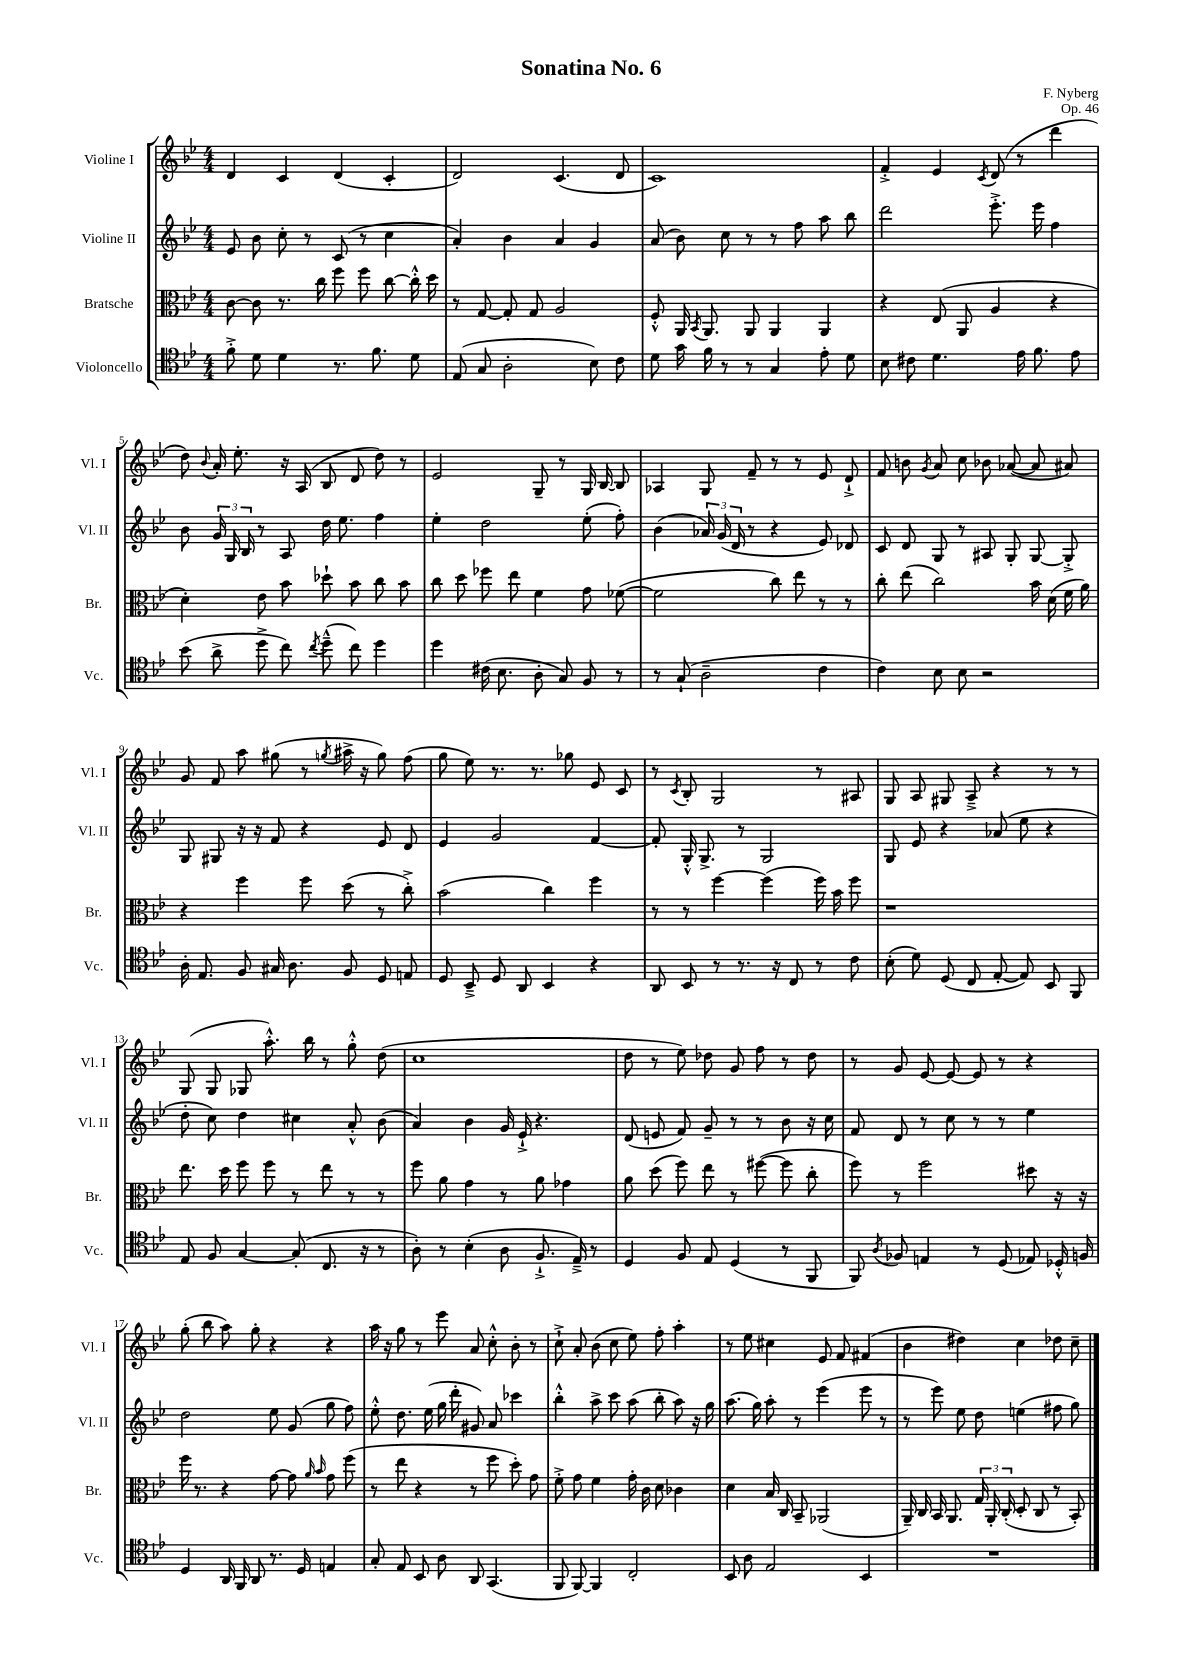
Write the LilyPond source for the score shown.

\header { title = "Sonatina No. 6" composer = "F. Nyberg" opus = "Op. 46" }
<<
\new StaffGroup <<
\new Staff = "s0" \with { instrumentName = "Violine I" shortInstrumentName = "Vl. I" } {
    \clef treble \key bes \major \numericTimeSignature \time 4/4
    \autoBeamOff d'4 c'4 d'4( c'4-. |
    d'2) c'4.( d'8 |
    c'1) |
    f'4-.-> ees'4 \acciaccatura { c'8 } d'8( r8 d'''4 |
    d''8) \appoggiatura { bes'8 } a'16-. ees''8.-. r16 a16( bes8 d'8 d''8) r8 |
    ees'2 g8-- r8 g16 bes16~ bes8 |
    aes4 g8 f'8-- r8 r8 ees'8 d'8-!-> |
    f'8 b'8 \acciaccatura { g'8 } a'8 c''8 bes'8 aes'8~( aes'8 ais'8) |
    g'8 f'8 a''8 gis''8( r8 \acciaccatura { g''8 } ais''16-> r16 g''8) f''8( |
    g''8 ees''8) r8. r8. ges''8 ees'8 c'8 |
    r8 \acciaccatura { c'8 } bes8-. g2 r8 ais8 |
    g8 a8 gis8 a8---> r4 r8 r8 |
    g8( g8 ges8 a''8.-.-^) bes''16 r8 g''8-.-^ d''8( |
    c''1 |
    d''8 r8 ees''8) des''8 g'8 f''8 r8 des''8 |
    r8 g'8 ees'8~ ees'8~ ees'8 r8 r4 |
    g''8-.( bes''8 a''8) g''8-. r4 r4 |
    a''16 r16 g''8 r8 ees'''8 a'8 c''8-.-^ bes'8-. r8 |
    c''8-!-> a'8-. bes'8( c''8 ees''8) f''8-. a''4-. |
    r8 ees''8 cis''4 ees'8 f'8 fis'4( |
    bes'4 dis''4) c''4 des''8 c''8-- \bar "|." |
}
\new Staff = "s1" \with { instrumentName = "Violine II" shortInstrumentName = "Vl. II" } {
    \clef treble \key bes \major \numericTimeSignature \time 4/4
    \autoBeamOff ees'8 bes'8 c''8-. r8 c'8( r8 c''4 |
    a'4-.) bes'4 a'4 g'4 |
    a'8( bes'8) c''8 r8 r8 f''8 a''8 bes''8 |
    d'''2 ees'''8.-.-> ees'''16 f''4 |
    bes'8 \tuplet 3/2 { g'16 g16 bes16 } r8 a8 d''16 ees''8. f''4 |
    ees''4-. d''2 ees''8-.( f''8-.) |
    bes'4( \tuplet 3/2 { aes'16) g'16( d'16 } r8 r4 ees'8) des'8 |
    c'8 d'8 g8 r8 ais8 g8-. g8~ g8-.-> |
    g8 gis8 r16 r16 f'8 r4 ees'8 d'8 |
    ees'4 g'2 f'4~ |
    f'8-. g16-.-^ g8.-> r8 g2 |
    g8 ees'8 r4 aes'8( ees''8 r4 |
    d''8-. c''8) d''4 cis''4 a'8-.-^ bes'8( |
    a'4) bes'4 g'16 ees'16-!-> r4. |
    d'8( e'8 f'8) g'8-- r8 r8 bes'8 r16 c''16 |
    f'8 d'8 r8 c''8 r8 r8 ees''4 |
    d''2 ees''8 g'8( g''8 f''8) |
    ees''8-.-^ d''8. ees''16( g''16 d'''16-. gis'8) a'8 ces'''4 |
    bes''4-.-^ a''8-> c'''8 a''8( bes''8-. a''8) r16 g''16 |
    a''8.( g''16) a''8-. r8 ees'''4( ees'''8 r8 |
    r8 ees'''8) ees''8 d''8 e''4( fis''8 g''8) \bar "|." |
}
\new Staff = "s2" \with { instrumentName = "Bratsche" shortInstrumentName = "Br." } {
    \clef alto \key bes \major \numericTimeSignature \time 4/4
    \autoBeamOff c'8~ c'8 r8. c''16 f''8 f''8 c''8~ c''16-.-^ d''16 |
    r8 g8~ g8-. g8 a2 |
    f8-.-^ a,16 \acciaccatura { bes,8 } a,8. a,8 a,4 a,4 |
    r4 ees8( a,8 a4 r4 |
    d'4-.) ees'8 bes'8 des''8-! bes'8 c''8 bes'8 |
    c''8 d''8 fes''8 ees''8 f'4 g'8 fes'8~( |
    fes'2 c''8) ees''8 r8 r8 |
    c''8-. ees''8( c''2) bes'16 d'16( f'16 a'16) |
    r4 f''4 f''8 d''8( r8 c''8-.->) |
    bes'2( c''4) f''4 |
    r8 r8 f''4~ f''4( f''16) bes'16 f''8 |
    r1 |
    ees''8. d''16 f''8 f''8 r8 ees''8 r8 r8 |
    f''8 a'8 g'4 r8 a'8 ges'4 |
    a'8 d''8( f''8) ees''8 r8 fis''8~( fis''8 c''8-. |
    f''8) r8 f''2 dis''8 r16 r16 |
    f''16 r8. r4 g'8~ g'8 \grace { a'16 bes'16 } g'8 f''8( |
    r8 ees''8 r4 r8 f''8 d''8-.) g'8 |
    f'8-.-> g'8 f'4 g'16-. c'16 d'8 ces'4 |
    d'4 bes16 c16 bes,8-- aes,2( |
    a,16--) c16 bes,16 a,8. \tuplet 3/2 { g16 a,16-. c16-.( } d8-. c8 r8 bes,8-.) \bar "|." |
}
\new Staff = "s3" \with { instrumentName = "Violoncello" shortInstrumentName = "Vc." } {
    \clef tenor \key bes \major \numericTimeSignature \time 4/4
    \autoBeamOff f'8-.-> d'8 d'4 r8. f'8. d'8 |
    ees8( g8 a2-. bes8) c'8 |
    d'8 g'16 f'16 r8 r8 g4 ees'8-. d'8 |
    bes8 cis'8 d'4. ees'16 f'8. ees'8 |
    bes'8( a'8-> d''8-> c''8) \acciaccatura { c''8 } d''8---^( c''8) d''4 |
    d''4 cis'16( bes8. a8-. g8) f8 r8 |
    r8 g8-!( a2-- c'4 |
    c'4) bes8 bes8 r2 |
    a16-. ees8. f8 gis16 a8. f8 d8 e8 |
    d8 bes,8---> d8 a,8 bes,4 r4 |
    a,8 bes,8 r8 r8. r16 c8 r8 c'8 |
    bes8-.( d'8) d8( c8 ees8~-. ees8) bes,8 f,8 |
    ees8 f8 g4~ g8-.( c8. r16 r8 |
    a8-.) r8 bes4-.( a8 f8.-!-> ees16--->) r8 |
    d4 f8 ees8 d4( r8 f,8 |
    f,8) \acciaccatura { a8 } fes8 e4 r8 d8( ees8) des16-.-^ f16 |
    d4 a,16 f,16 a,8 r8. d16 e4 |
    g8-. ees8 bes,8 a8 a,8 g,4.( |
    f,8 f,8~) f,4 c2-. |
    bes,8 a8 ees2 bes,4 |
    R1 \bar "|." |
}
>>
>>
